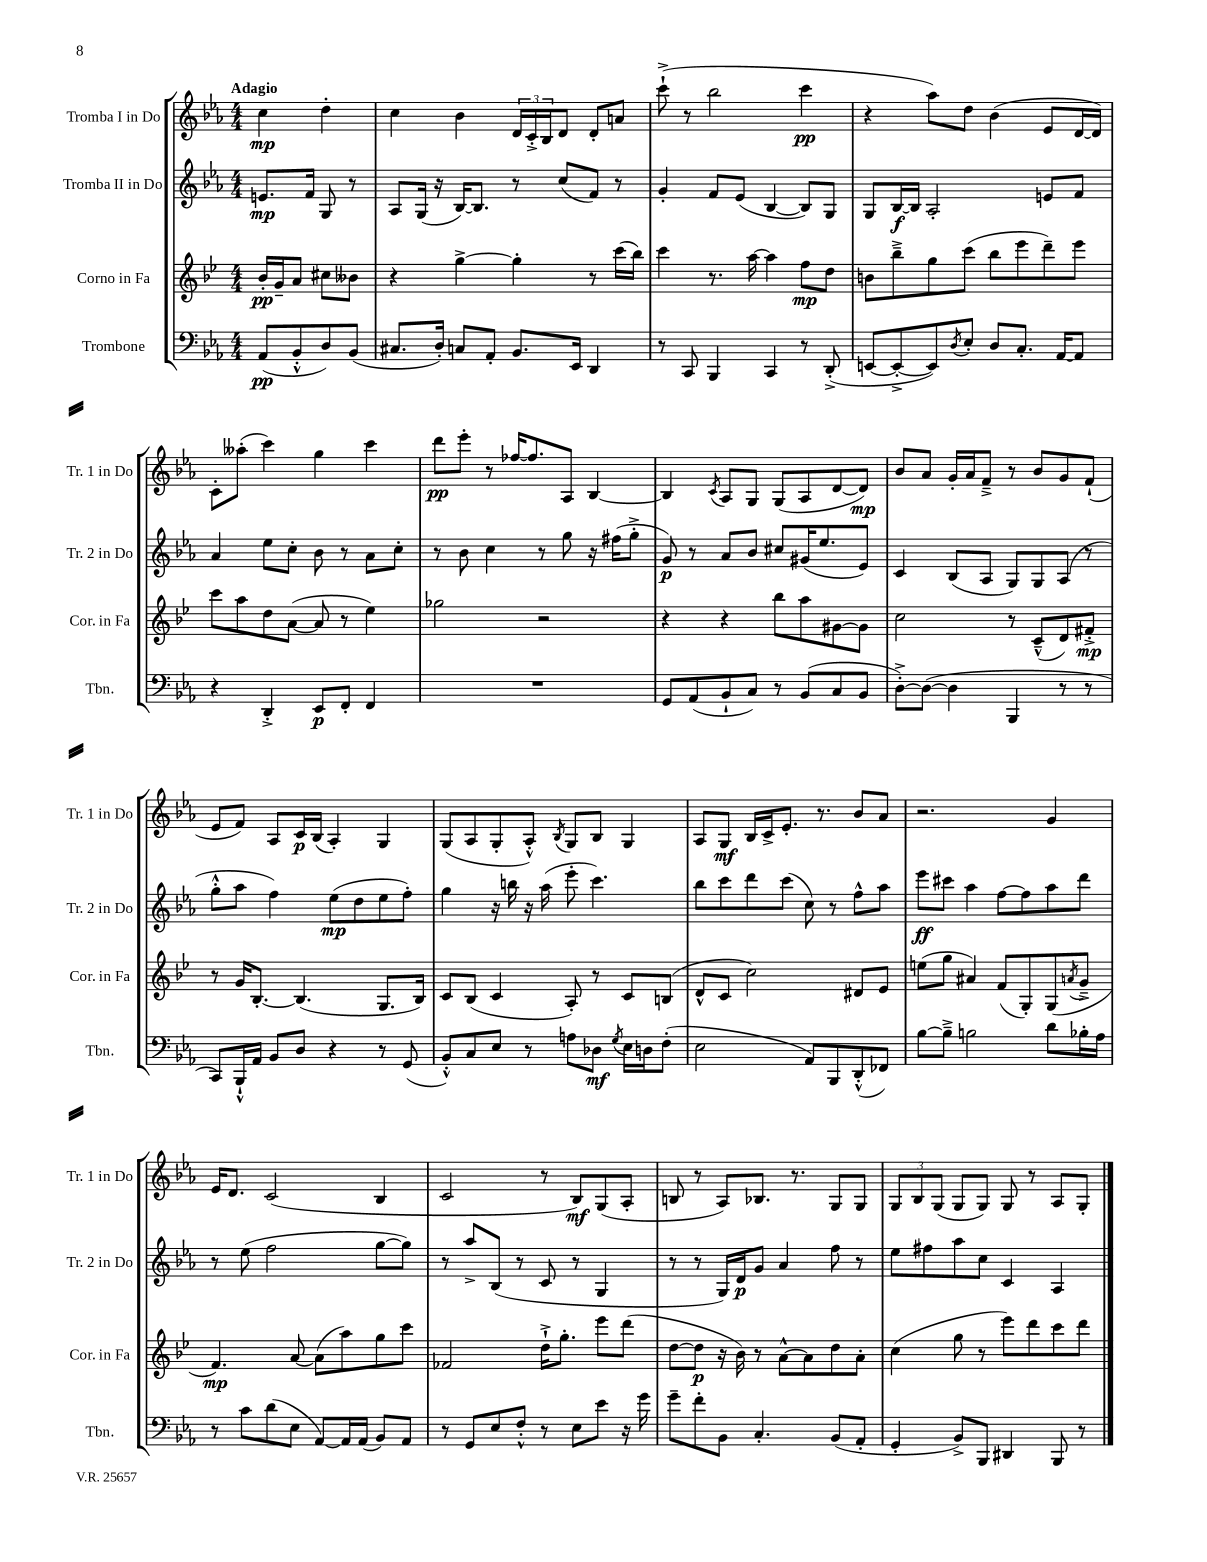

**kern	**kern	**kern	**kern
*staff4	*staff3	*staff2	*staff1
*clefF4	*clefG2	*clefG2	*clefG2
*k[b-e-a-]	*k[b-e-]	*k[b-e-a-]	*k[b-e-a-]
*M4/4	*M4/4	*M4/4	*M4/4
(8AA-	16b-'	8.e	4cc
.	16g~	.	.
8BB-'^^	8a	.	.
.	.	16f	.
8D)	8cc#	8G	4dd'
(8BB-	8b--	8r	.
=	=	=	=
8.C#	4r	8A-	4cc
.	.	(16G	.
16D')	.	16r	.
8C	[4gg^	[16B-)	4b-
.	.	8.B-]	.
8AA-'	.	.	.
8.BB-	4gg']	8r	24d
.	.	.	24c'^
.	.	.	24B-
.	.	(8cc	8d
16EE-	.	.	.
4DD	8r	8f)	8d'
.	(16ccc	8r	8a
.	16bb-)	.	.
=	=	=	=
8r	4ccc	4g'	(8ccc`^
8CC	.	.	8r
4BBB-	8.r	8f	2bb-
.	.	(8e-	.
.	[16aa	.	.
4CC	4aa]	[4B-	.
8r	8ff	8B-])	4ccc
(8DD'^	8dd	8G	.
=	=	=	=
[8EE	8b	8G	4r
8EE'^_	8bb-~^	[16B-	.
.	.	16B-]	.
8EE])	8gg	2A-'	8aa-)
8qD	.	.	.
8E-'	(8ccc	.	8dd
8D	8bb-	.	(4b-
8.C'	8eee-	.	.
.	8ddd~)	8e	8e-
[16AA-	.	.	.
8AA-]	8eee-	8f	[16d
.	.	.	16d])
=	=	=	=
4r	8ccc	4a-	8c'
.	8aa	.	(8aa--'
4DD'^	8dd	8ee-	4ccc)
.	([8a	8cc'	.
8EE-	8a]	8b-	4gg
8FF'	8r	8r	.
4FF	4ee-)	8a-	4ccc
.	.	8cc'	.
=	=	=	=
1r	2gg-	8r	8ddd
.	.	8b-	8eee-'
.	.	4cc	8r
.	.	.	[16ff-
.	.	.	8.ff-]
.	2r	8r	.
.	.	8gg	8A-
.	.	16r	[4B-
.	.	(16ff#	.
.	.	8gg'^	.
=	=	=	=
8GG	4r	8g)	4B-]
(8AA-	.	8r	.
.	.	.	8qc
8BB-`	4r	8a-	8A-
8C)	.	8b-	8G
8r	8bb-	8cc#	(8G
(8BB-	8aa	(16g#	8A-
.	.	8.ee-	.
8C	[8g#	.	[8d
8BB-	8g#]	8e-)	8d])
=	=	=	=
[8D'^)	2cc	4c	8b-
(8D_	.	.	8a-
4D]	.	(8B-	16g'
.	.	.	16a-
.	.	8A-	8f~^
4BBB-	8r	8G)	8r
.	(8c~^^	8G	8b-
8r	8d)	(8A-	8g
8r	8f#'^	8r	(8f`
=	=	=	=
8CC)	8r	8gg'^^	8e-
16BBB-`^^	16g	8aa-	8f)
16AA-	[8.B-'	.	.
8BB-	.	4ff)	8A-
8D	(4.B-]	.	16c
.	.	.	(16B-
4r	.	(8ee-	4A-')
.	.	8dd	.
8r	8.G	8ee-	4G
(8GG	.	8ff')	.
.	16B-)	.	.
=	=	=	=
8BB-'^^)	8c	4gg	(8G
8C	(8B-	.	8A-
8E-	4c	16r	8G'
.	.	16bb	.
8r	.	16r	8A-'^^)
.	.	(16aa-	.
.	.	.	8qB-
8A	8A')	8eee-'	8G
8D-	8r	4.ccc)	8B-
8qG	.	.	.
16E-	8c	.	4G
16D	.	.	.
(8F'	(8B	.	.
=	=	=	=
2E-	8d^^	8bb-	8A-
.	8c	8ccc	8G
.	2cc)	8ddd	16B-
.	.	.	16c^
.	.	(8ccc	8.e-'
8AA-)	.	8cc)	.
.	.	.	8.r
8BBB-	.	8r	.
(8DD'^^	8d#	8ff^^	8b-
8FF-)	8e-	8aa-	8a-
=	=	=	=
[8B-	(8ee	8eee-	2.r
8B-~^]	8gg	8ccc#	.
2B	4a#)	4aa-	.
.	(8f	[8ff	.
.	8G')	8ff]	.
8d	(8G	8aa-	4g
.	8qa	.	.
16B-'	8g~^	8ddd	.
16A-	.	.	.
=	=	=	=
8r	4.f)	8r	16e-
.	.	.	8.d
8c	.	(8ee-	.
(8d	.	2ff	(2c
8E-	[8a	.	.
[8AA-)	(8a]	.	.
16AA-]	8aa)	.	.
(16AA-	.	.	.
8BB-)	8gg	[8gg	4B-
8AA-	8ccc	8gg])	.
=	=	=	=
8r	2f-	8r	2c
8GG	.	8aa-^	.
8E-	.	(8B-	.
8F'^^	.	8r	.
8r	16dd`^	8c	8r
.	8.gg'	.	.
8E-	.	8r	8B-)
8e-	8eee-	4G	(8G
16r	(8ddd	.	8A-'
16g	.	.	.
=	=	=	=
8g~	[8dd	8r	8B
8f'	8dd]	8r	8r
8BB-	16r	16G)	8A-)
.	16b-)	16d	.
4.C'	8r	8g	8.B-
.	[8a^^	4a-	.
.	.	.	8.r
.	8a]	.	.
(8BB-	8dd	8ff	8G
8AA-'	8a'	8r	8G
=	=	=	=
4GG'	(4cc	8ee-	12G
.	.	.	12B-
.	.	8ff#	.
.	.	.	(12G
8BB-^)	8gg	8aa-	8G
8BBB-	8r	8cc	8G)
4DD#	8eee-)	4c	8G
.	8ddd	.	8r
8BBB-	8ccc	4A-	8A-
8r	8ddd	.	8G'
==	==	==	==
*-	*-	*-	*-
